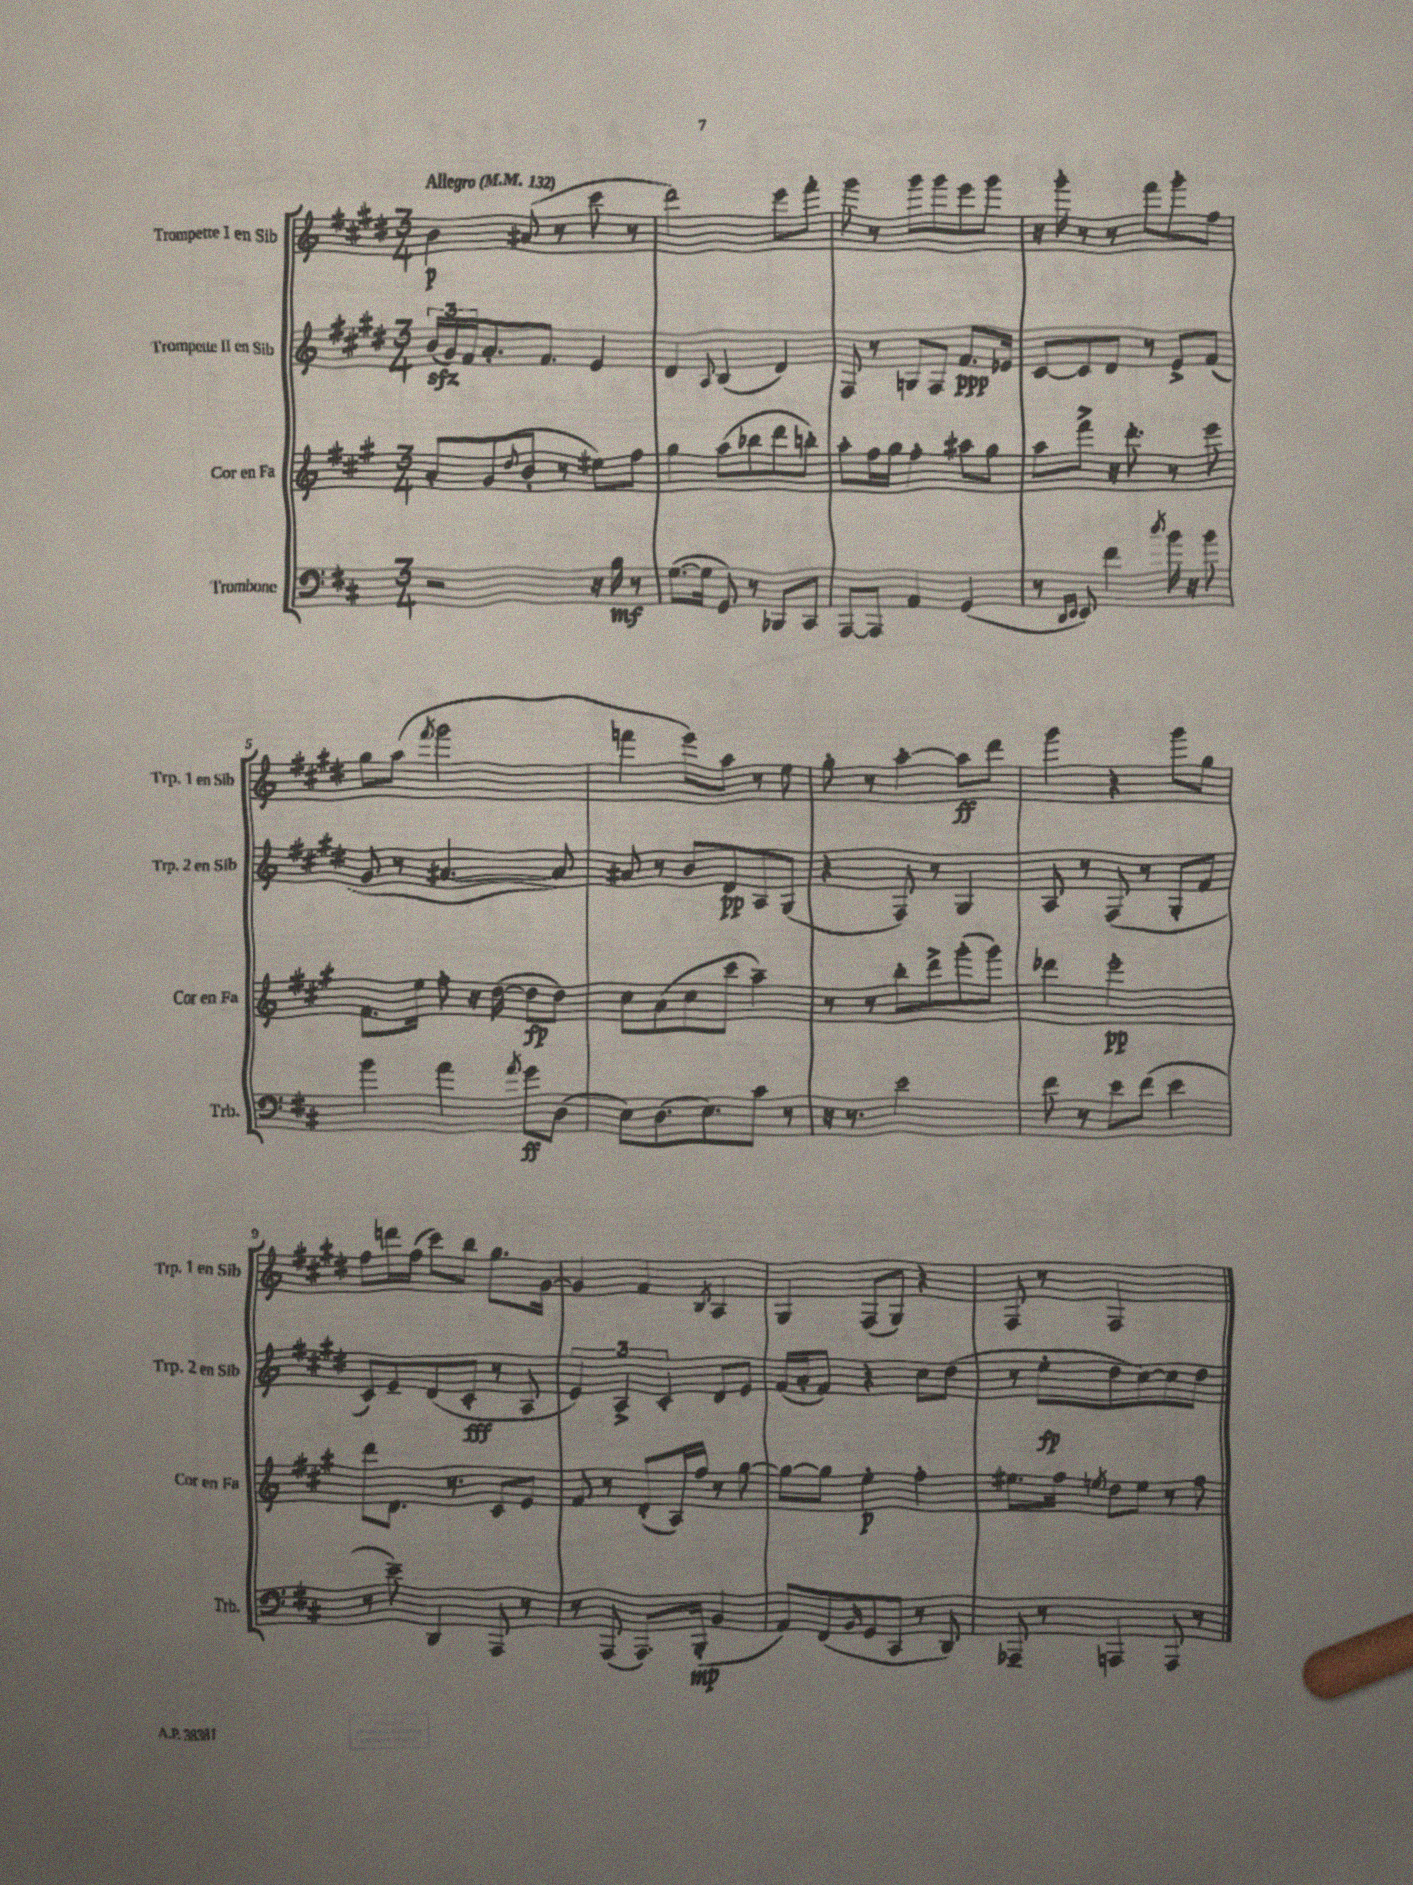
<<
\new StaffGroup <<
\new Staff = "s0" \with { instrumentName = "Trompette I en Sib" shortInstrumentName = "Trp. 1 en Sib" } {
    \clef treble \key e \major \numericTimeSignature \time 3/4 \tempo "Allegro" 4 = 132
    b'4\p ais'8( r8 cis'''8 r8 |
    dis'''2) e'''8 fis'''8-. |
    gis'''8 r8 gis'''8 gis'''8 e'''8 gis'''8 |
    r16 gis'''16-. r8 r8 fis'''8 gis'''8-. fis''8 |
    gis''8 a''8( \acciaccatura { fis'''8 } gis'''2 |
    f'''4 e'''8) a''8 r8 e''8 |
    gis''8-. r8 a''4~-. a''8\ff dis'''8 |
    gis'''4 r4 gis'''8 gis''8 |
    fis''8 d'''16 fis''16( cis'''8) b''8 gis''8. gis'16~ |
    gis'4 fis'4 \acciaccatura { b8 } a4 |
    gis4 fis8( gis8) r4 |
    fis8 r8 fis2 \bar "|." |
}
\new Staff = "s1" \with { instrumentName = "Trompette II en Sib" shortInstrumentName = "Trp. 2 en Sib" } {
    \clef treble \key e \major \numericTimeSignature \time 3/4
    \tuplet 3/2 { b'16\sfz( gis'16) fis'16 } a'8.-. fis'8. e'4 |
    dis'4 \appoggiatura { a8 } b4( dis'4) |
    fis8 r8 g8 fis8 fis'8.\ppp ees'16 |
    cis'8~ cis'8 dis'8 r8 e'8-> fis'8( |
    gis'8 r8 ais'4.~ ais'8) |
    ais'8 r8 b'8 dis'8\pp a8 gis8( |
    r4 fis8) r8 gis4 |
    a8 r8 fis8( r8 gis8-. fis'8 |
    cis'8) e'8-- dis'8( cis'8-.\fff r8 a8 |
    \tuplet 3/2 { e'4) a4-> cis'4-. } dis'8 e'8 |
    fis'16( a'16-. fis'8) r4 cis''8 dis''8( |
    r8 e''8-.\fp dis''8 cis''8~) cis''8 dis''8 \bar "|." |
}
\new Staff = "s2" \with { instrumentName = "Cor en Fa" shortInstrumentName = "Cor en Fa" } {
    \clef treble \key a \major \numericTimeSignature \time 3/4
    a'8-. gis'8( \appoggiatura { d''8 } b'8-. r8 eis''8) fis''8 |
    gis''4 a''8( bes''8 d'''8 b''8-.) |
    a''8-. fis''16 gis''16 fis''4-. ais''8 gis''8 |
    a''8 fis'''8-> r16 d'''8.-. r8 e'''8 |
    fis'8. e''16 fis''8-. r16 d''16~( d''8\fp d''8) |
    cis''8 a'8( cis''8 cis'''8 a''4--) |
    r8 r8 b''8-. d'''8-> gis'''8-.( gis'''8) |
    des'''4 e'''2-.\pp |
    d'''8 d'8. r8. cis'8 e'8 |
    fis'8 r8 d'8-.( a16) fis''16 r8 gis''8~ |
    gis''8~ gis''8 e''4-.\p fis''4-. |
    eis''8. fis''16 \acciaccatura { e''8 } d''8 e''8 r8 fis''8 \bar "|." |
}
\new Staff = "s3" \with { instrumentName = "Trombone" shortInstrumentName = "Trb." } {
    \clef bass \key d \major \numericTimeSignature \time 3/4
    r2 r16 b16\mf r8 |
    g8.~( g16 g,8) r8 bes,,8 cis,8 |
    a,,8~ a,,8 a,4 g,4( |
    r8 \grace { d,16 e,16 } e,8) fis'4 \acciaccatura { d''8 } b'16 r16 b'8 |
    b'4 a'4 \acciaccatura { a'8 } g'8\ff d8( |
    e8) d8.( e8.) cis'8 r8 |
    r16 r8. e'2 |
    fis'8 r8 e'8 fis'8( e'4 |
    r8 e'8--) d,4 a,,8 r8 |
    r8 a,,8( a,,8.) b,,16-.\mp( b,4 |
    a,8) fis,8( \grace { b,16 } g,8 cis,8 r8 d,8) |
    aes,,8-- r8 a,,4 a,,8 r8 \bar "|." |
}
>>
>>
